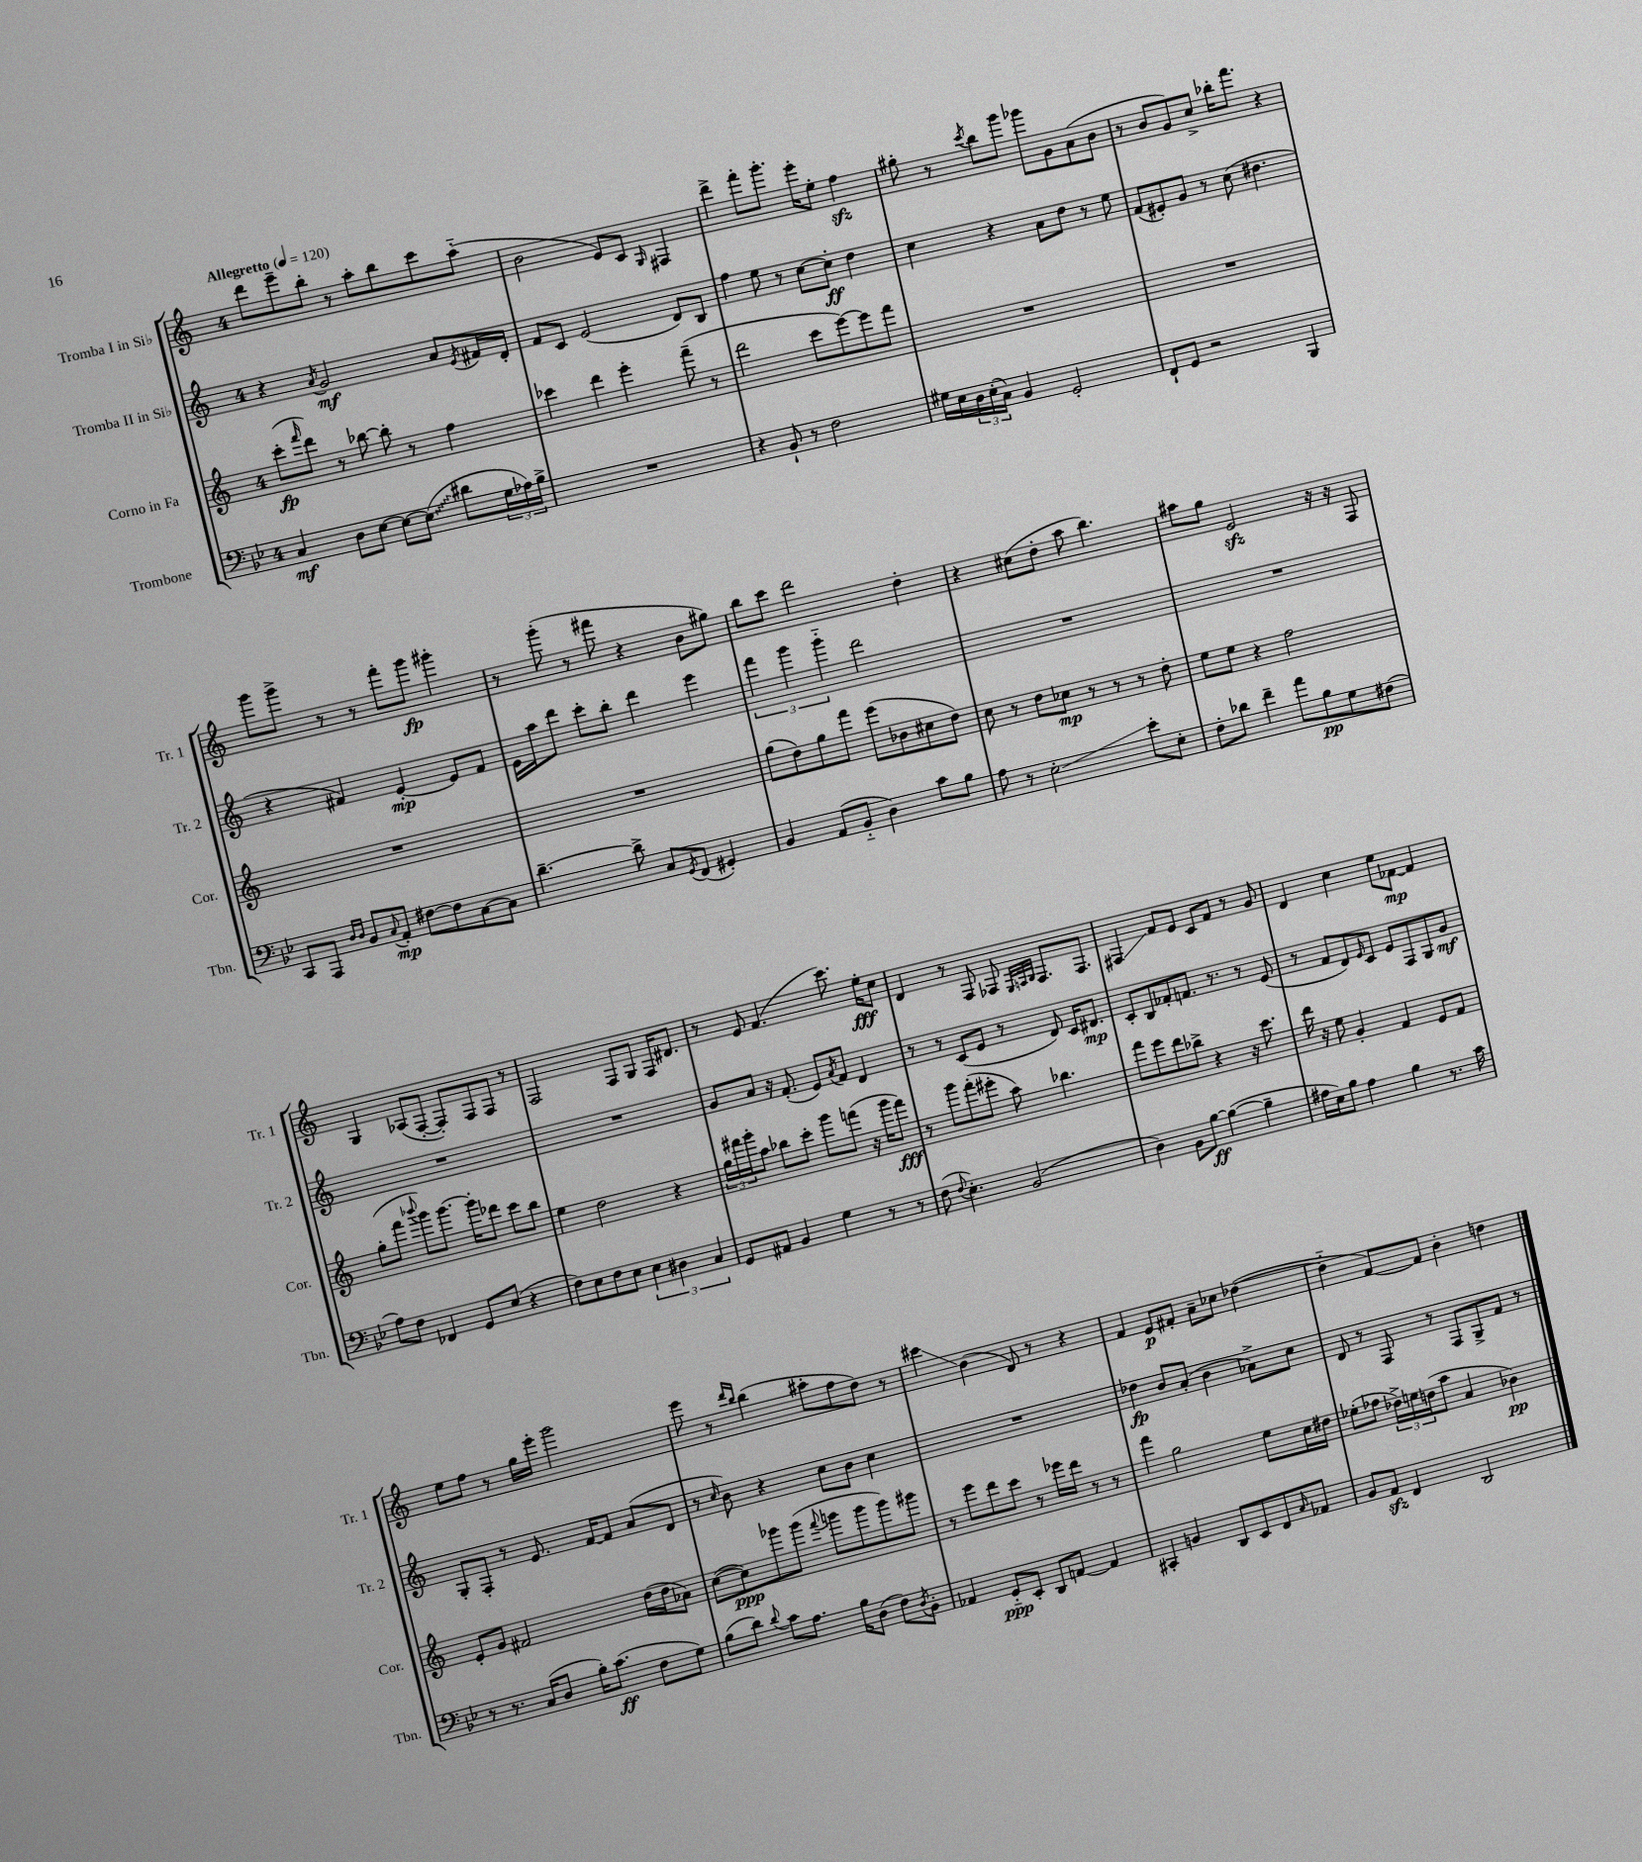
<<
\new StaffGroup <<
\new Staff = "s0" \with { instrumentName = "Tromba I in Sib" shortInstrumentName = "Tr. 1" } {
    \clef treble \key c \major \once \override Staff.TimeSignature.style = #'single-digit \time 4/4 \tempo "Allegretto" 4 = 120
    d'''8 e'''8-- b''8-. r8 a''8-. b''8 c'''8 a''8-_( |
    b'2 e'8) c'8 \grace { g16 } fis4 |
    d'''4-> f'''8-. g'''8.-. e'''16-. e''8-. f''4\sfz |
    gis''8-. r8 \acciaccatura { c'''8 } b''8 g'''8 ges'''8 g'8 a'8( b'8 |
    r8 b'8 g'8) c''8-> bes''16-. f'''8. r4 |
    g'''8 g'''8-> r8 r8 f'''8-. g'''8\fp gis'''4-. |
    r8 g'''8-.( r8 fis'''8 r4 b'8 gis''8) |
    b''8 c'''8 d'''2 d''4-. |
    r4 cis''8( d''8-. a''8 b''4.) |
    ais''8 g''8 e'2\sfz r16 r16 f8 |
    g4 aes8( f8~-. f8-.) f8 f8 r8 |
    f2 f8 g8 f16 dis'8. |
    r8 e'8 f'4.( c'''8.) e''16-.\fff c''8 |
    d'4 r8 f8 fes8 \grace { e32 f32 g32 } f8. f8. |
    fis4\glissando f'8 e'8 c'8 f'8 r8 g'8 |
    d'4 c''4 e''8 fes'8~\mp fes'4 |
    e''8 f''8 r8 g''16 e'''16-. g'''2 |
    e'''8 r8 \grace { d'''16 b''16 } b''4( ais''8-. f''8 d''8) r8 |
    cis'''4\glissando b'4( d'8) r8 r4 |
    f'4 e'8\p fis'8-. a'8-- ces''8 des''4~( |
    des''4-_ f'8~) f'8 b'4-. d''4 \bar "|." |
}
\new Staff = "s1" \with { instrumentName = "Tromba II in Sib" shortInstrumentName = "Tr. 2" } {
    \clef treble \key c \major \once \override Staff.TimeSignature.style = #'single-digit \time 4/4
    r4 \acciaccatura { a'8 } g'2\mf a'8 \acciaccatura { e'8 } fis'16 d'16-. |
    f'8 c'8 e'2( d'8) b8 |
    f''4 e''8 r8 c''8~ c''8-.\ff d''4 |
    c''4 r4 a'8 d''8 r8 e''8 |
    f'8( eis'8-.) g'8 r8 c''8( dis''4. |
    r4 fis'4) e'4~-.\mp e'8 fis'8 |
    e'16 a''16 d'''8 c'''8-. b''8-. d'''4 e'''4 |
    \tuplet 3/2 { f'''4 g'''4 g'''4-_ } d'''2 |
    R1 |
    R1 |
    R1 |
    R1 |
    g'8 a'8 r16 f'8.-.( e'8) \acciaccatura { a'8 } f'8 d'4 |
    r8 r8 c'8( e'8 r8 d'8) c'16 dis'8.\mp |
    c'8-. b8 fes'8-. f'8. r8. r8 e'8( |
    r8 f'8 d'8) \grace { e'16 } c'8 e'8 f8 g8 g'8\mf |
    g8-. f8-. r8 e'8. f'16~ f'8 a'8( d'8 |
    r8 \grace { c''16 } b'8) r4 c''8 b'8 c''4 |
    R1 |
    des''4\fp b'8 a'8-.( b'4 aes'8->) c''8 |
    d'8 r8 f8 r8 f8 g8-> f'8 r8 \bar "|." |
}
\new Staff = "s2" \with { instrumentName = "Corno in Fa" shortInstrumentName = "Cor." } {
    \clef treble \key c \major \once \override Staff.TimeSignature.style = #'single-digit \time 4/4
    c'''8-.\fp( \grace { f'''16 } d'''8) r8 bes''8~ bes''8-. r8 f''4 |
    ces'''4 d'''4 e'''4-. f'''8--( r8 |
    d'''2 c'''8 e'''8~) e'''8 f'''8 |
    R1 |
    R1 |
    R1 |
    R1 |
    g''8( d''8) g''8 f'''8 e'''8( bes'8 cis''8 d''8) |
    c''8 r8 d''8 ces''8\mp r8 r8 r8 d''8-. |
    e''8 e''8 r4 f''2 |
    g''8-.( f'''8 \appoggiatura { bes'''8 } g'''8) g'''8.~ g'''16-. des'''8 c'''8 b''8 |
    e''4 d''2 r4 |
    \tuplet 3/2 { g''16 fis'''16 g'''16-. } a''8 bes''8 c'''8-. g'''8 f'''8( r16 g'''16 f'''8\fff) |
    r8 g'''8 f'''8-.( eis'''8-. a''8) bes''4. |
    f'''8 e'''8 d'''8 bes''8-> r4 r16 c'''8. |
    d'''16 r16 e''8 g'4-. f'4 e'8 f'8 |
    e'8-. g'8 fis'2 d''16( d''16 aes'8) |
    c''8~( c''8\ppp) ges'''8 ges'''8( \appoggiatura { f'''8 } g'''8 g'''8 g'''8) gis'''8 |
    r8 e'''8 d'''8 c'''8 r8 ees'''16 d'''16 r8 r8 |
    f'''4 g''2 e''8 c''16 dis''16 |
    ees''8-.( fes''8 \tuplet 3/2 { des''16->) e''16 d''16( } a''8 a'4 bes'4\pp) \bar "|." |
}
\new Staff = "s3" \with { instrumentName = "Trombone" shortInstrumentName = "Tbn." } {
    \clef bass \key bes \major \once \override Staff.TimeSignature.style = #'single-digit \time 4/4
    c4\mf d8 ees8~ ees8~ \once \override Glissando.style = #'zigzag ees8\glissando( dis'8 \tuplet 3/2 { g16 aes16) bes16-> } |
    R1 |
    r4 bes,8-! r8 f2 |
    gis16 ees16 \tuplet 3/2 { d16 ees16-.( c16) } bes,4 g,2-. |
    f,8-! g,8 r2 bes,,4 |
    c,8 a,,8 \grace { d16 d16 } bes,8 \appoggiatura { c8 } a,8-.\mp fis8~ fis8 c8~ c8 |
    d'4.~-- d'8-> c8 \acciaccatura { g,8 } f,8( gis,4-.) |
    bes,4 a,8( bes,8-_ d4) c'8 bes8 |
    a8 r8 ees2-.\glissando ees'8-. ees8-. |
    f8-. des'8 f'4-- a'8 bes8\pp g8 fis8( |
    a8) f8 fes,4 g,8 ees8( r4 |
    f8) ees8 f8 ees8 \tuplet 3/2 { ees4 dis4 c4 } |
    g,8 ais,8 bes,4 g4 r8 r8 |
    f8( \appoggiatura { f8 } ees4.-.) bes,2( |
    d4) bes,8 bes8~\ff bes4~( bes4-- |
    ais16 ees16) bes8 ais4 bes4 r8. c'16 |
    r8 r8. c16( d8 bes16-.) c'8.\ff( f8 g8) |
    bes8( d'8) \appoggiatura { d'8 } c'8 a8. bes16 d8( f8) \acciaccatura { d8 } bes,8-. |
    aes,4 g,8-_\ppp ees,8-. d,8 a,8~ a,4 |
    cis,4-. b,4 d,8 ees,8 f,8 \grace { c16 } aes,8 |
    bes,8 a,8\sfz f,4 d,2 \bar "|." |
}
>>
>>
\layout { \context { \Score \remove "Bar_number_engraver" } }
